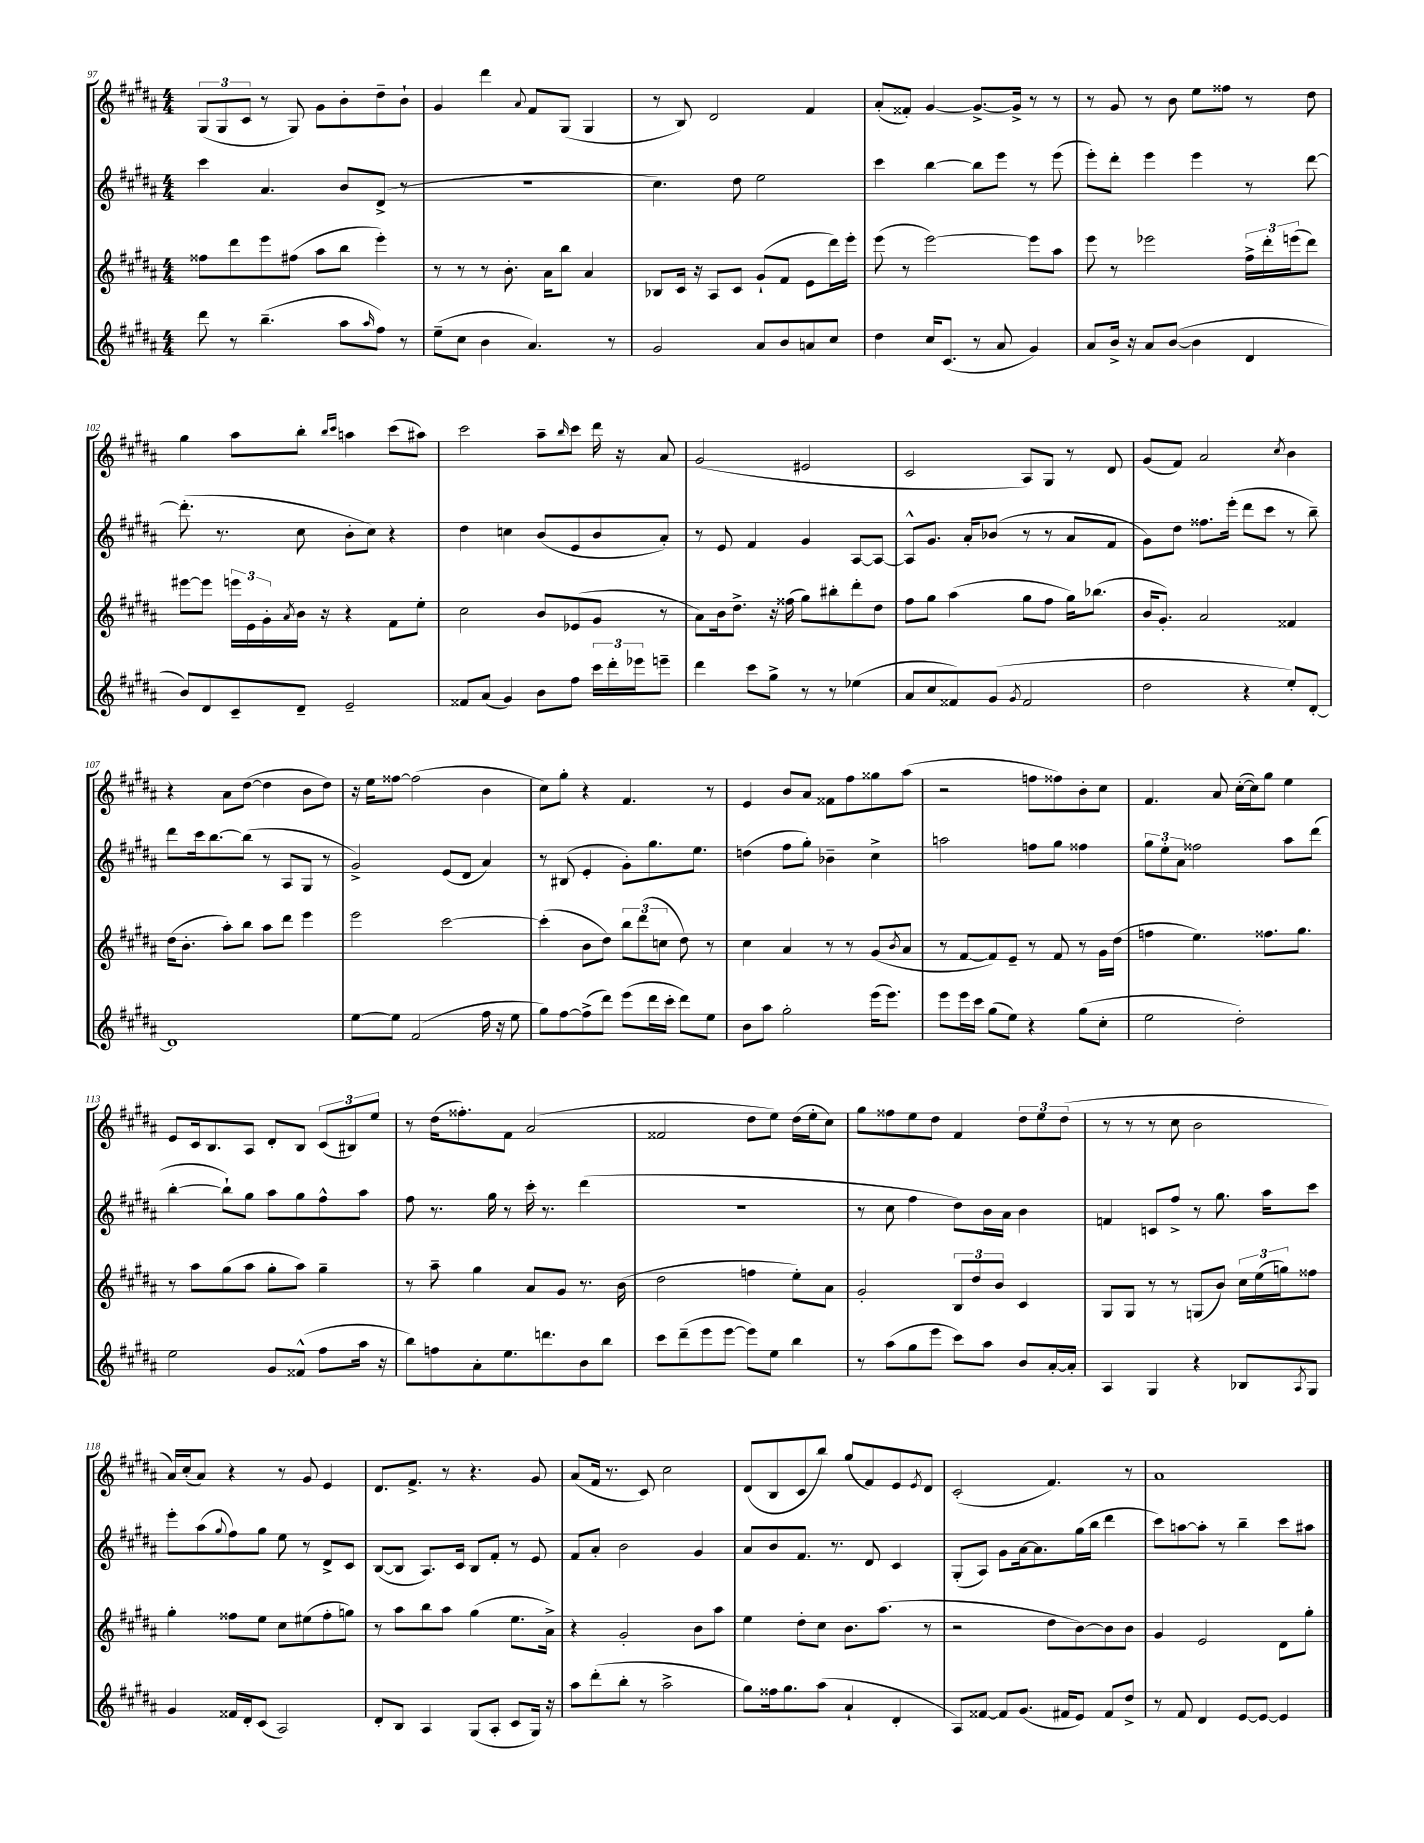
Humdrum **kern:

**kern	**kern	**kern	**kern
*part4	*part3	*part2	*part1
*staff4	*staff3	*staff2	*staff1
*clefG2	*clefG2	*clefG2	*clefG2
*k[f#c#g#d#a#]	*k[f#c#g#d#a#]	*k[f#c#g#d#a#]	*k[f#c#g#d#a#]
*M4/4	*M4/4	*M4/4	*M4/4
=97	=97	=97	=97
8ddd#\	8ff##X\L	4ccc#\	(12G#/L
.	.	.	12G#/
8r	8ddd#\	.	.
.	.	.	12c#/J
(4.bb~\	8eee\	4.a#/	8r
.	(8ff#X\J	.	8G#/)
.	8aa#\L	.	8g#\L
8aa#\L	8bb\J	8b/L	8b'\
16qqaa#/	.	.	.
8ff#\J)	4eee'\)	(8d#^/J	8dd#~\
8r	.	8r	8b`\J
=98	=98	=98	=98
(8ee~\L	8r	1r	4g#/
8cc#\J	8r	.	.
4b\	8r	.	4ddd#\
.	8.b'\	.	.
.	.	.	8qqa#/
4.a#/)	.	.	8f#/L
.	16a#\KL	.	.
.	8bb\J	.	(8G#/J
.	4a#/	.	4G#/
8r	.	.	.
=99	=99	=99	=99
2g#/	8B-X/L	4.cc#\)	8r
.	16c#/Jk	.	8B/)
.	16r	.	.
.	8A#/L	.	2d#/
.	8c#/J	8dd#\	.
8a#/L	(8g#`/L	2ee\	.
8b/	8f#/J	.	.
8an/	8e\L	.	4f#/
8cc#/J	16ddd#\L)	.	.
.	16eee'\JJ	.	.
=100	=100	=100	=100
4dd#\	(8eee\	4ccc#\	(8a#'/L
.	8r	.	8f##X'/J)
16cc#/KL	[2eee\)	[4bb\	[4g#/
(8.c#/J	.	.	.
8r	.	8bb\L]	8.g#^/L_
8a#/	.	8eee\J	.
.	.	.	16g#^/Jk]
4g#/)	8eee\L]	8r	8r
.	8aa#\J	(8eee\	8r
=101	=101	=101	=101
8a#/L	8eee\	8eee'\L)	8r
16b^/Jk	8r	8ddd#'\J	8g#/
16r	.	.	.
8a#/L	2eee-X\	4eee\	8r
([8b/J	.	.	8b\
4b\]	.	4eee\	8ee\L
.	.	.	8ff##X\J
4d#/	24ff#^\LL	8r	8r
.	24ddd#'\	.	.
.	(24eeen\J	.	.
.	8ddd#\J)	[8ddd#\	8dd#\
!!LO:LB:g=z
=102	=102	=102	=102
8b/L)	[8eee#X\L	(8.ddd#'\]	4gg#\
8d#/	8eee#\J]	.	.
.	.	8.r	.
8c#~/	24eeen\LL	.	8aa#\L
.	24e\	.	.
.	24g#'\	.	.
.	8qa#/	.	.
8d#~/J	16b\JJ	8cc#\	8bb'\J
.	16r	.	.
.	.	.	16qqbb/LL
.	.	.	16qqccc#/JJ
2e~/	4r	8b'\L	4aan\
.	.	8cc#\J)	.
.	8f#\L	4r	(8ccc#\L
.	8ee'\J	.	8aa#X\J)
=103	=103	=103	=103
8f##X/L	2cc#\	4dd#\	2ccc#\
(8a#/J	.	.	.
4g#/)	.	4ccn\	.
8b\L	8b/L	(8b/L	8aa#~\L
.	.	.	16qqbb/
8ff#\J	(8e-X/	8e/	8ccc#\J
24ccc#\LL	8g#/J	8b/	16ddd#\
24ddd#'\	.	.	.
.	.	.	16r
24eee-X\J	.	.	.
8eeen~\J	8r	8a#'/J)	8a#/
=104	=104	=104	=104
4ddd#\	8a#\L)	8r	(2g#/
.	16b\k	8e/	.
.	8.dd#^\J	.	.
8ccc#\L	.	4f#/	.
8gg#^\J	16r	.	.
.	(16ff##X\	.	.
8r	8gg#\L)	4g#/	2e#X/
8r	8bb#X'\	.	.
(4ee-X\	8ddd#'\	[8A#/L	.
.	8dd#\J	8A#/J_	.
=105	=105	=105	=105
8a#/L	8ff#\L	8A#^^/L]	2c#/
8cc#/	8gg#\J	8.g#/J	.
8f##X/)	(4aa#\	.	.
.	.	16a#'/KL	.
(8g#/J	.	(8b-X/J	.
8qg#/	.	.	.
2f##/	8gg#\L	8r	8A#/L)
.	8ff#\J	8r	8G#/J
.	16gg#\KL)	8a#/L	8r
.	(8.bb-X\J	.	.
.	.	8f#/J	8d#/
=106	=106	=106	=106
2dd#\	16b/KL	8g#\L)	(8g#/L
.	8.g#'/J)	.	.
.	.	8dd#\J	8f#/J)
.	2a#/	8.ff##X\L	2a#/
.	.	(16eee'\Jk	.
4r	.	8ddd#\L	.
.	.	8ccc#\J	.
.	.	.	8qcc#/
8ee'/L)	4f##X/	8r	4b\
[8d#'/J	.	8bb~\)	.
!!LO:LB:g=z
=107	=107	=107	=107
1d#]	(16dd#\KL	8ddd#\L	4r
.	8.b'\J	.	.
.	.	16ccc#\k	.
.	.	[8.bb\	.
.	8aa#'\L)	.	8a#\L
.	8bb\J	(8bb\J]	([8dd#\J
.	8aa#\L	8r	4dd#\]
.	8ddd#\J	8A#/L	.
.	4eee\	8G#/J	8b\L
.	.	8r	8dd#\J)
=108	=108	=108	=108
[8ee\L	2eee\	2g#^/)	16r
.	.	.	16ee\KL
8ee\J]	.	.	[8ff##X\J
(2f#/	.	.	(2ff##\]
.	[2ccc#\	(8e/L	.
.	.	8d#/J	.
16ff#\	.	4a#/)	4b\
16r	.	.	.
8ee\	.	.	.
=109	=109	=109	=109
8gg#\L)	(4ccc#'\]	8r	8cc#\L)
[8ff#\	.	(8B#X/	8gg#'\J
(8ff#^\]	8b\L	4e'/	4r
8ddd#\J)	8dd#\J)	.	.
(8eee\L	12bb\L	8g#'\L)	4.f#/
.	(12ddd#\	.	.
16ddd#\L	.	8.gg#\	.
.	12ccn\J	.	.
16ccc#'\JJ	.	.	.
8ddd#\L)	8dd#\)	.	.
.	.	8.ee\J	.
8ee\J	8r	.	8r
=110	=110	=110	=110
8b\L	4cc#\	(4ddn\	4e/
8aa#\J	.	.	.
2gg#'\	4a#/	8ff#\L	8b/L
.	.	8gg#'\J)	8a#/J
.	8r	4b-X~\	8f##X\L
.	8r	.	8ff#\
(16eee\KL	(8g#/L	4cc#^\	8gg##X\
8.eee\J)	.	.	.
.	8qb/	.	.
.	8a#/J	.	(8aa#\J
=111	=111	=111	=111
8eee\L	8r	2aan\	2r
16eee\L	[8f#/L	.	.
16ccc#\JJ	.	.	.
(8gg#\L	8f#/])	.	.
8ee\J)	8e~/J	.	.
4r	8r	8ffn\L	8ffn\L
.	8f#/	8gg#\J	8ff##X\)
(8gg#\L	8r	4ff##X\	8b'\
8cc#'\J	16g#\LL	.	8cc#\J
.	(16dd#\JJ	.	.
=112	=112	=112	=112
2ee\	4ffn\	12gg#\L	4.f#/
.	.	12ee'\	.
.	.	12a#\J	.
.	4.ee\)	2ff##X\	.
.	.	.	8a#/
2dd#'\)	.	.	([16cc#'\LL
.	.	.	16cc#\J])
.	8.ff##X\L	.	8gg#\J
.	.	8aa#\L	4ee\
.	8.gg#\J	.	.
.	.	(8ddd#\J	.
!!LO:LB:g=z
=113	=113	=113	=113
2ee\	8r	[4bb'\	8e/L
.	8aa#\L	.	16c#/k
.	.	.	8.B/
.	(8gg#\	8bb`\L])	.
.	8aa#\J	8gg#\J	8A#/J
8g#/L	8gg#'\L	8aa#\L	8d#'/L
(8f##X^^/J	8aa#\J)	8gg#\	8B/J
8ff#\L	4gg#~\	8ff#^^\	(12c#/L
.	.	.	12B#X/)
16aa#\Jk	.	8aa#\J	.
.	.	.	12ee/J
16r	.	.	.
=114	=114	=114	=114
8bb\L)	8r	8ff#\	8r
8ffn\	8aa#~\	8.r	(16dd#\KL
.	.	.	8.ff##X'\)
8a#'\	4gg#\	.	.
.	.	16gg#\	.
8.ee\	.	8r	8f#\J
.	8a#/L	16ccc#'\	(2a#/
8.dddn\	.	8.r	.
.	8g#/J	.	.
8b\	8.r	(4ddd#\	.
8bb\J	.	.	.
.	(16b\	.	.
=115	=115	=115	=115
8ccc#\L	2dd#\	1r	2f##X/
(8ddd#~\	.	.	.
8eee\	.	.	.
[8eee\J	.	.	.
8eee\L])	4ffn\	.	8dd#\L
8ee\J	.	.	8ee\J)
4bb\	8ee'\L)	.	(16dd#\LL
.	.	.	16ee'\J
.	8a#\J	.	8cc#\J)
=116	=116	=116	=116
8r	2g#'/	8r	8gg#\L
(8aa#\L	.	8cc#\	8ff##X\
8gg#\	.	4ff#\	8ee\
8eee\J	.	.	8dd#\J
8ccc#\L)	12B/L	8dd#\L)	4f#/
.	12dd#/	.	.
8aa#\J	.	16b\L	.
.	12b/J	.	.
.	.	16a#\JJ	.
8b/L	4c#/	4b\	12dd#\L
.	.	.	12ee\
[16a#'/L	.	.	.
.	.	.	(12dd#\J
16a#'/JJ]	.	.	.
=117	=117	=117	=117
4A#/	8G#/L	4fn/	8r
.	8G#/J	.	8r
4G#/	8r	8cn/L	8r
.	8r	8ff#^/J	8cc#\
4r	(8Gn/L	8r	2b\
.	8b/J)	8.gg#\	.
8B-X/L	24cc#\LL	.	.
.	(24ee\	.	.
.	.	16aa#\KL	.
.	24ggn\J)	.	.
8qA#/	.	.	.
8G#/J	8ff##X\J	8ccc#\J	.
!!LO:LB:g=z
=118	=118	=118	=118
4g#/	4gg#'\	8eee'\L	16a#/LL)
.	.	.	(16cc#'/J
.	.	(8aa#\	8a#/J)
.	.	8qqgg#/	.
16f##X/LL	8ff##X\L	8ff#\)	4r
16d#'/J	.	.	.
(8c#/J	8ee\J	8gg#\J	.
2A#/)	8cc#\L	8ee\	8r
.	(8ee#X\	8r	8g#/
.	8ff##'\	8d#^/L	4e/
.	8ggn\J)	8c#/J	.
=119	=119	=119	=119
8d#'/L	8r	([8B/L	8.d#/L
8B/J	8aa#\L	8B/J]	.
.	.	.	8.f#^/J
4A#/	8bb\	8.A#/L)	.
.	8aa#\J	.	8r
.	.	16c#/Jk	.
(8G#/L	(4gg#\	8B/L	4.r
8A#'/J	.	8f#'/J	.
8c#/L	8.ee\L	8r	.
16G#/Jk)	.	8e/	8g#/
16r	16a#^\Jk)	.	.
=120	=120	=120	=120
8aa#\L	4r	8f#/L	(8a#/L
(8ddd#'\	.	8a#'/J	16f#/Jk
.	.	.	8.r
8bb'\J	2g#'/	2b\	.
8r	.	.	8c#/)
2aa#^\	.	.	2cc#\
.	8b\L	4g#/	.
.	8aa#\J	.	.
=121	=121	=121	=121
8gg#\L)	4ee\	8a#/L	(8d#/L
16ff##X\k	.	8b/	8B/
8.gg#\	.	.	.
.	8dd#'\L	8.f#/J	8c#/
(8aa#\J	8cc#\J	.	8bb/J)
.	.	8.r	.
4a#`/	8.b\L	.	(8gg#/L
.	.	8d#/	8f#/)
.	(8.aa#\J	.	.
4d#'/	.	4c#/	8e/
.	.	.	8qe/
.	8r	.	8d#/J
=122	=122	=122	=122
8A#/L)	2r	(8G#'/L	(2c#'/
[8f##X/J	.	8A#/J)	.
8f##/L]	.	8g#\L	.
(8.g#/J	.	[16a#\k	.
.	.	8.a#\]	.
.	8dd#\L	.	4.f#/)
16f#X/KL	.	.	.
8e/J)	[8b\)	(16gg#\L	.
.	.	16bb\JJ	.
8f#/L	8b\]	4ddd#\	.
8dd#^/J	8b\J	.	8r
=123	=123	=123	=123
8r	4g#/	8ccc#\L)	1a#
8f#/	.	[8aan\	.
4d#/	2e/	8aa'\J]	.
.	.	8r	.
[8e/L	.	4bb~\	.
8e/J_	.	.	.
4e/]	8d#\L	8ccc#\L	.
.	8gg#'\J	8aa#X\J	.
==	==	==	==
*-	*-	*-	*-
